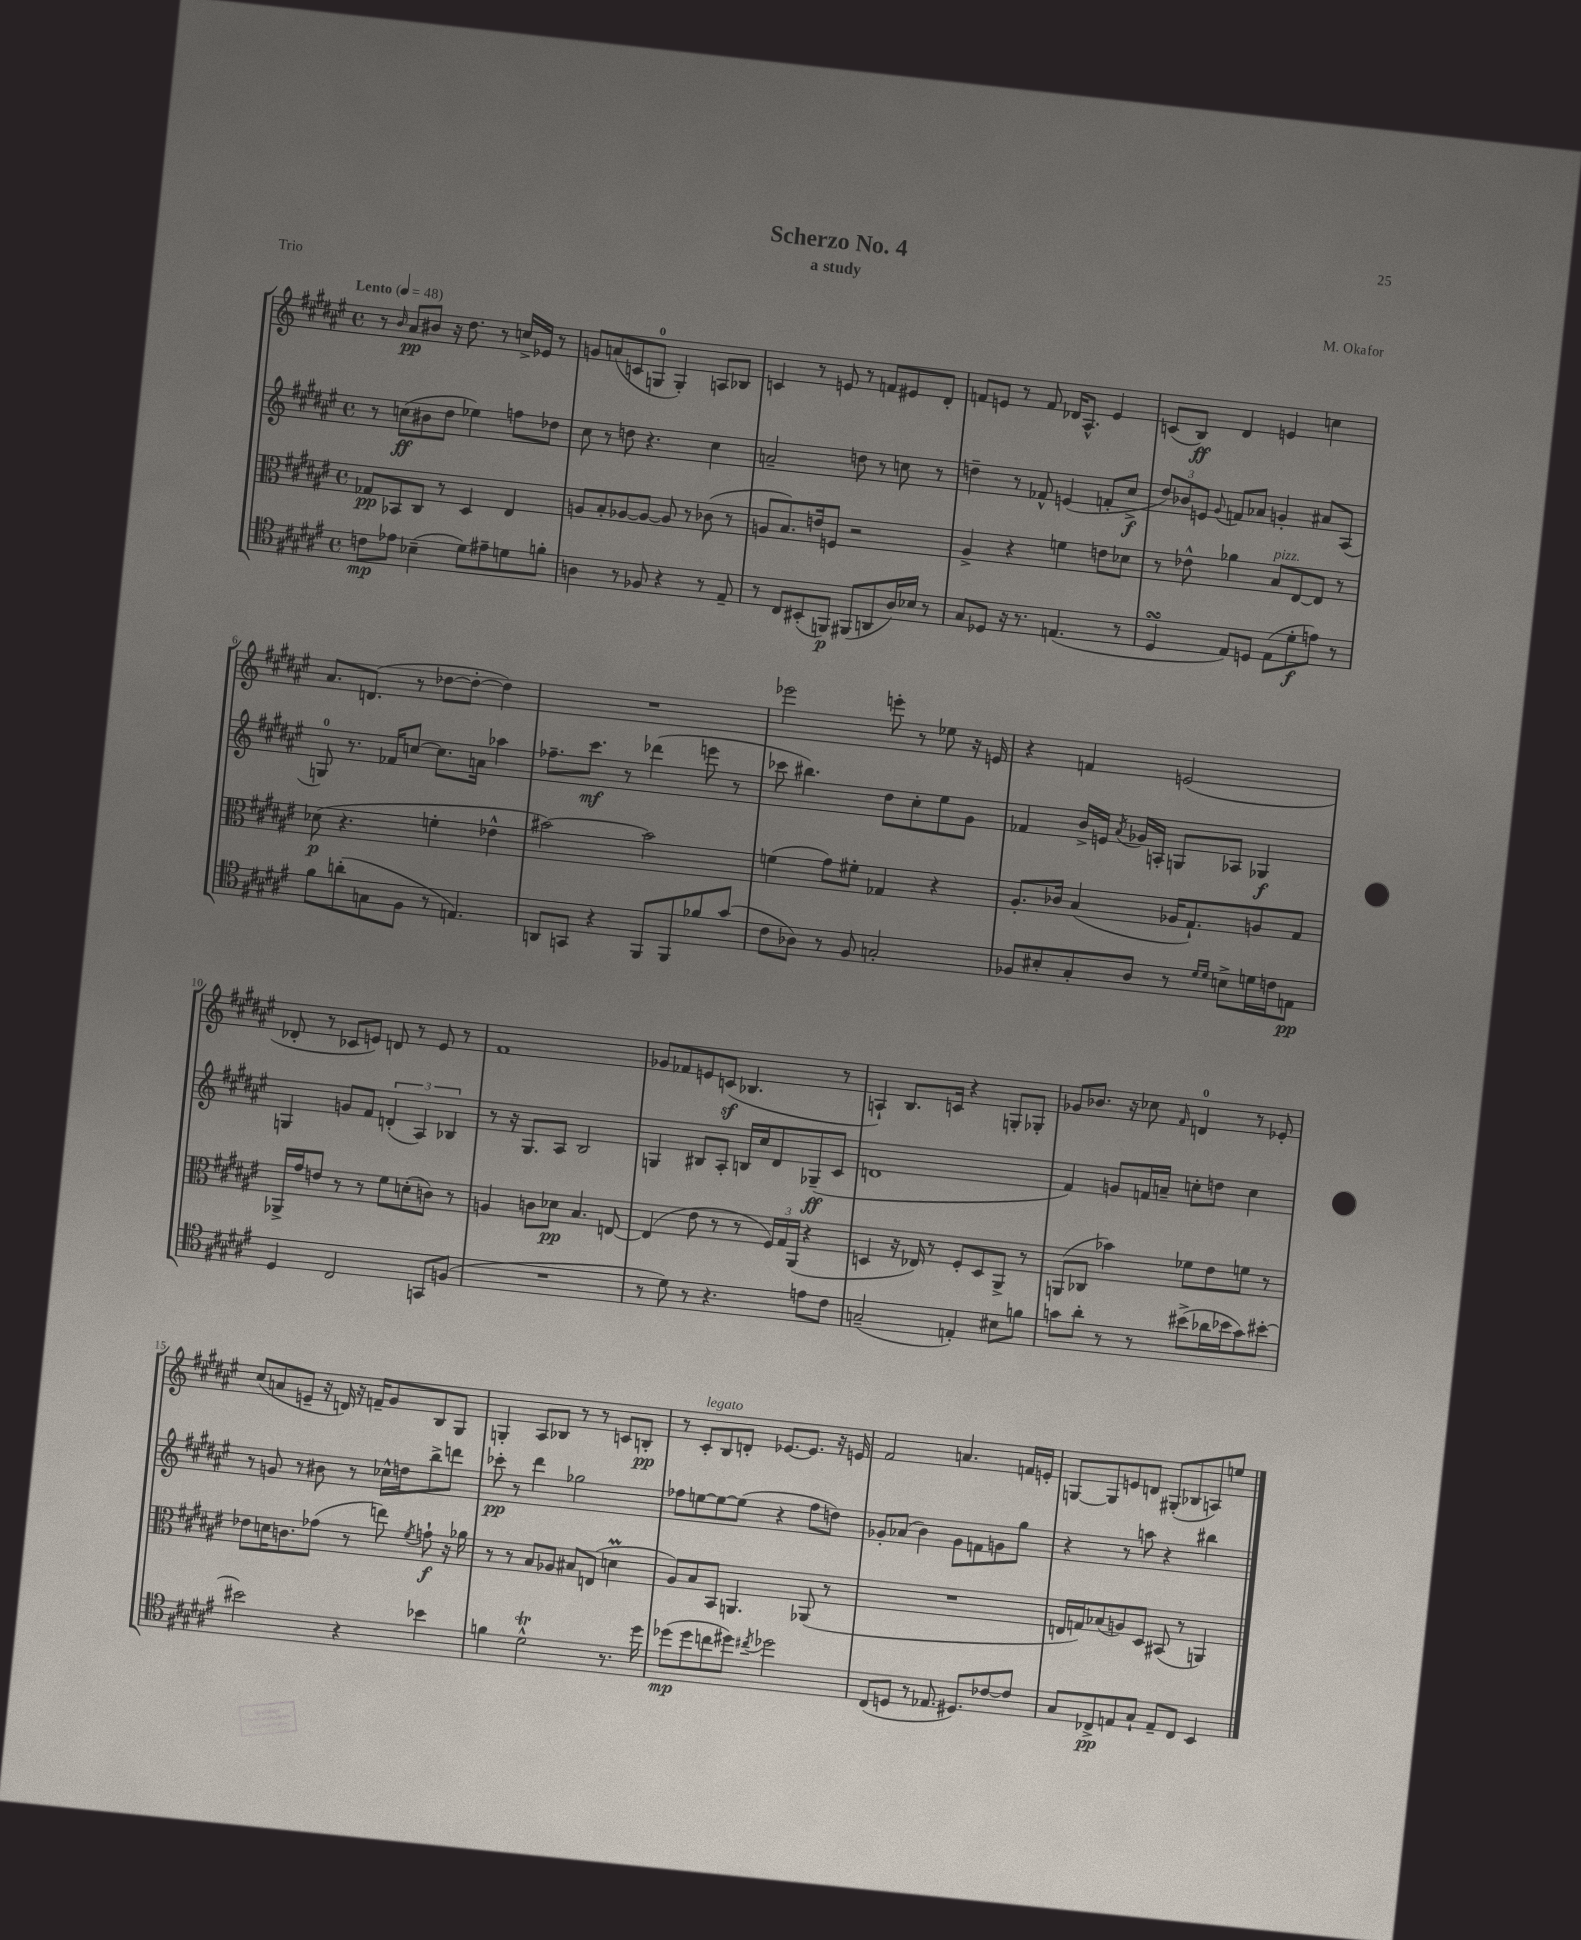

**kern	**kern	**kern	**kern
*staff4	*staff3	*staff2	*staff1
*clefC4	*clefC3	*clefG2	*clefG2
*k[f#c#g#d#a#e#]	*k[f#c#g#d#a#e#]	*k[f#c#g#d#a#e#]	*k[f#c#g#d#a#e#]
*M4/4	*M4/4	*M4/4	*M4/4
*met(c)	*met(c)	*met(c)	*met(c)
*MM48	*MM48	*MM48	*MM48
8c	8G-	8r	8r
.	.	.	16qqb
8e-	8BB-	(8cc	8a#
(4B-~	8C#	8b#	8b#
.	8r	8dd#	16r
.	.	.	8.dd#
8d#)	4D#	4ee-)	.
8e#~	.	.	8r
8d	4E#	8ff	16cc^
.	.	.	16e-
8f'	.	8dd-	8r
=	=	=	=
4A	8A	8cc#	8g
.	8B'	8r	(8a
8r	[8A-	8dd	8c
8F-	8A-_	4.r	8G
4r	8A-]	.	4G')
.	8r	.	.
8r	(8c-	4cc#	8A
8E#~	8r	.	8B-
=	=	=	=
8r	8A	2a~	4c
8C#	8.B)	.	.
(8BB#'	.	.	8r
.	16e	.	.
8FF)	8F	.	8e
(8FF#	2r	8dd	8r
8AA	.	8r	8f
16A#)	.	8cc	8e#
16B-	.	.	.
8r	.	8r	8d#'
=	=	=	=
8G#	4A#^	4dd~	8f
8D-	.	.	8e
16r	4r	8r	8r
8.r	.	.	.
.	.	8f-^^	8f
(4.E	4f	(4e	16d-
.	.	.	8.A#^^
.	8e	8f'	4e
8r	8d-	8cc#^	.
=	=	=	=
4D#	8r	12dd#)	(8c
.	.	12b-	.
.	8e-^^	.	8B)
.	.	12e	.
.	.	8qqg#	.
8E#)	4a-	8f	4d#
8D	.	8a-	.
(8E#	8B	4g'	4e
8d#'	[8E#	.	.
8e)	8E#]	8a#	4cc
8r	8r	(8A#	.
=	=	=	=
8f#	(8d-	8G)	8.a#
(8a'	4.r	8.r	.
.	.	.	(8.d
8G	.	.	.
.	.	16f-	.
8F#	.	[8cc	8r
8r	4f'	8.cc]	[8dd-
4.E)	.	.	8dd-'_
.	.	16a	.
.	4e-^^	4aa-	4dd-])
=	=	=	=
8AA	[2b#)	8.ff-~	1r
8GG	.	.	.
.	.	8.ccc#	.
4r	.	.	.
.	.	8r	.
8FF#	2b#]	(4ddd-	.
8FF#	.	.	.
8f-	.	8eee	.
(8g#	.	8r	.
=	=	=	=
8c#	(4f	8ccc-	2eee-
8A-)	.	4.bb#)	.
8r	8g#)	.	.
8F#	8f#'	.	.
2G'	4G-	8dd#	8eee'
.	.	8cc#'	8r
.	4r	8ee#	8ee-
.	.	8g#	16r
.	.	.	16e
=	=	=	=
8F-	8.A#'	4f-	4r
8B#'	.	.	.
.	16c-	.	.
8G#'	(4B	16b^	4f
.	.	16e	.
.	.	8qa#	.
8A#	.	16g-	.
.	.	16A'	.
8r	16A-	8G	(2e
.	8.G#`)	.	.
16qqd#	.	.	.
16qqd#	.	.	.
8B^	.	8A-	.
16d	8A	4G-	.
16c	.	.	.
8E	8G#	.	.
=	=	=	=
4D#	16AA-^	4G	8d-'
.	16g#	.	.
.	8e	.	8r
2C#	8r	8g	8c-
.	8r	8f#	8e)
.	8f#	(6d'	8d
.	(8d'	.	8r
.	.	6A#)	.
8GG	8c)	.	8e
.	.	6B-	.
(8F	8r	.	8r
=	=	=	=
1r	4A	8r	1f#
.	.	16r	.
.	.	8.G#	.
.	8c	.	.
.	8d-	8A#	.
.	4.B	2B	.
.	[8E	.	.
=	=	=	=
8r	(4E]	4G	8g-
8d#)	.	.	8f-
8r	8e#	8B#	8e
4.r	8r	8A#'	(8c
.	8r	16B	4.B-
.	.	16cc#	.
.	24F#)	8d#	.
.	24G#	.	.
.	(24AA#	.	.
8e	4r	(8G-~	.
8c#	.	8c#	8r
=	=	=	=
(2G~	4D	1d	4A`)
.	16r	.	8.B
.	16E-)	.	.
.	8r	.	.
.	.	.	16c
4E')	8F#'	.	4r
.	8D	.	.
8B#	8AA#^	.	8G'
8f	8r	.	8G-'
=	=	=	=
8g	(8AA	4f#)	8g-
8a#'	8C-	.	8.b-
8r	4b-)	8g	.
.	.	.	16r
8r	.	16f	8cc-
.	.	16a~	.
.	.	.	16qqf#
(8b#^	8f-	8cc'	4d
16a-	8e#	8dd	.
16b-	.	.	.
8g)	8f	4cc	8r
[8b#'	8r	.	8e-'
=	=	=	=
2b#]	8e-	8r	(8cc#
.	16d	8g	8a
.	8.c	.	.
.	.	8r	8e~
.	(8g-	8b#	16r
.	.	.	16d)
4r	8r	8r	16r
.	.	.	16f~
.	8ee)	16cc-^^	8g#
.	.	16dd	.
.	8qf#	.	.
4b-	8g`	8bb^	8B
.	16r	8ddd	8G#
.	16a-	.	.
=	=	=	=
4f	8r	8ccc-'	4G'
.	8r	8r	.
2d#^^	8B	4ddd#	8A#
.	8A-	.	8B-
.	8B#	2gg-	8r
.	(8E	.	8r
8.r	4d	.	8c
.	.	.	8B'
16dd#	.	.	.
=	=	=	=
(8dd-	8A#)	8ff-	8r
8dd-	8B	[8ee	8c#'
8cc	8BB	8ee_	8B
8dd#)	4.AA	(8ee]	8d'
8qcc#	.	.	.
2dd-	.	4r	[8.e-
.	.	.	8.e-]
.	(8AA-	8ff-	.
.	8r	8dd)	16r
.	.	.	16e
=	=	=	=
(8C#	1r	8g-'	2f#
8D	.	(8a-	.
8r	.	4b)	.
8.E-	.	.	.
.	.	8g-	4.a
8.D#)	.	.	.
.	.	8f	.
[8c-	.	8g	.
8c-]	.	8gg#	16f
.	.	.	16e'
=	=	=	=
8G#	16E	4r	[8G
.	16G)	.	.
8C-^	(8B-	.	8G]
8E	8A)	8r	8e
8G#`	8D#	8aa	8d
8E~	(8BB#	4r	(8G#'
8C-	8r	.	8B-
4BB	4AA)	4bb#	8A)
.	.	.	8ee
==	==	==	==
*-	*-	*-	*-
